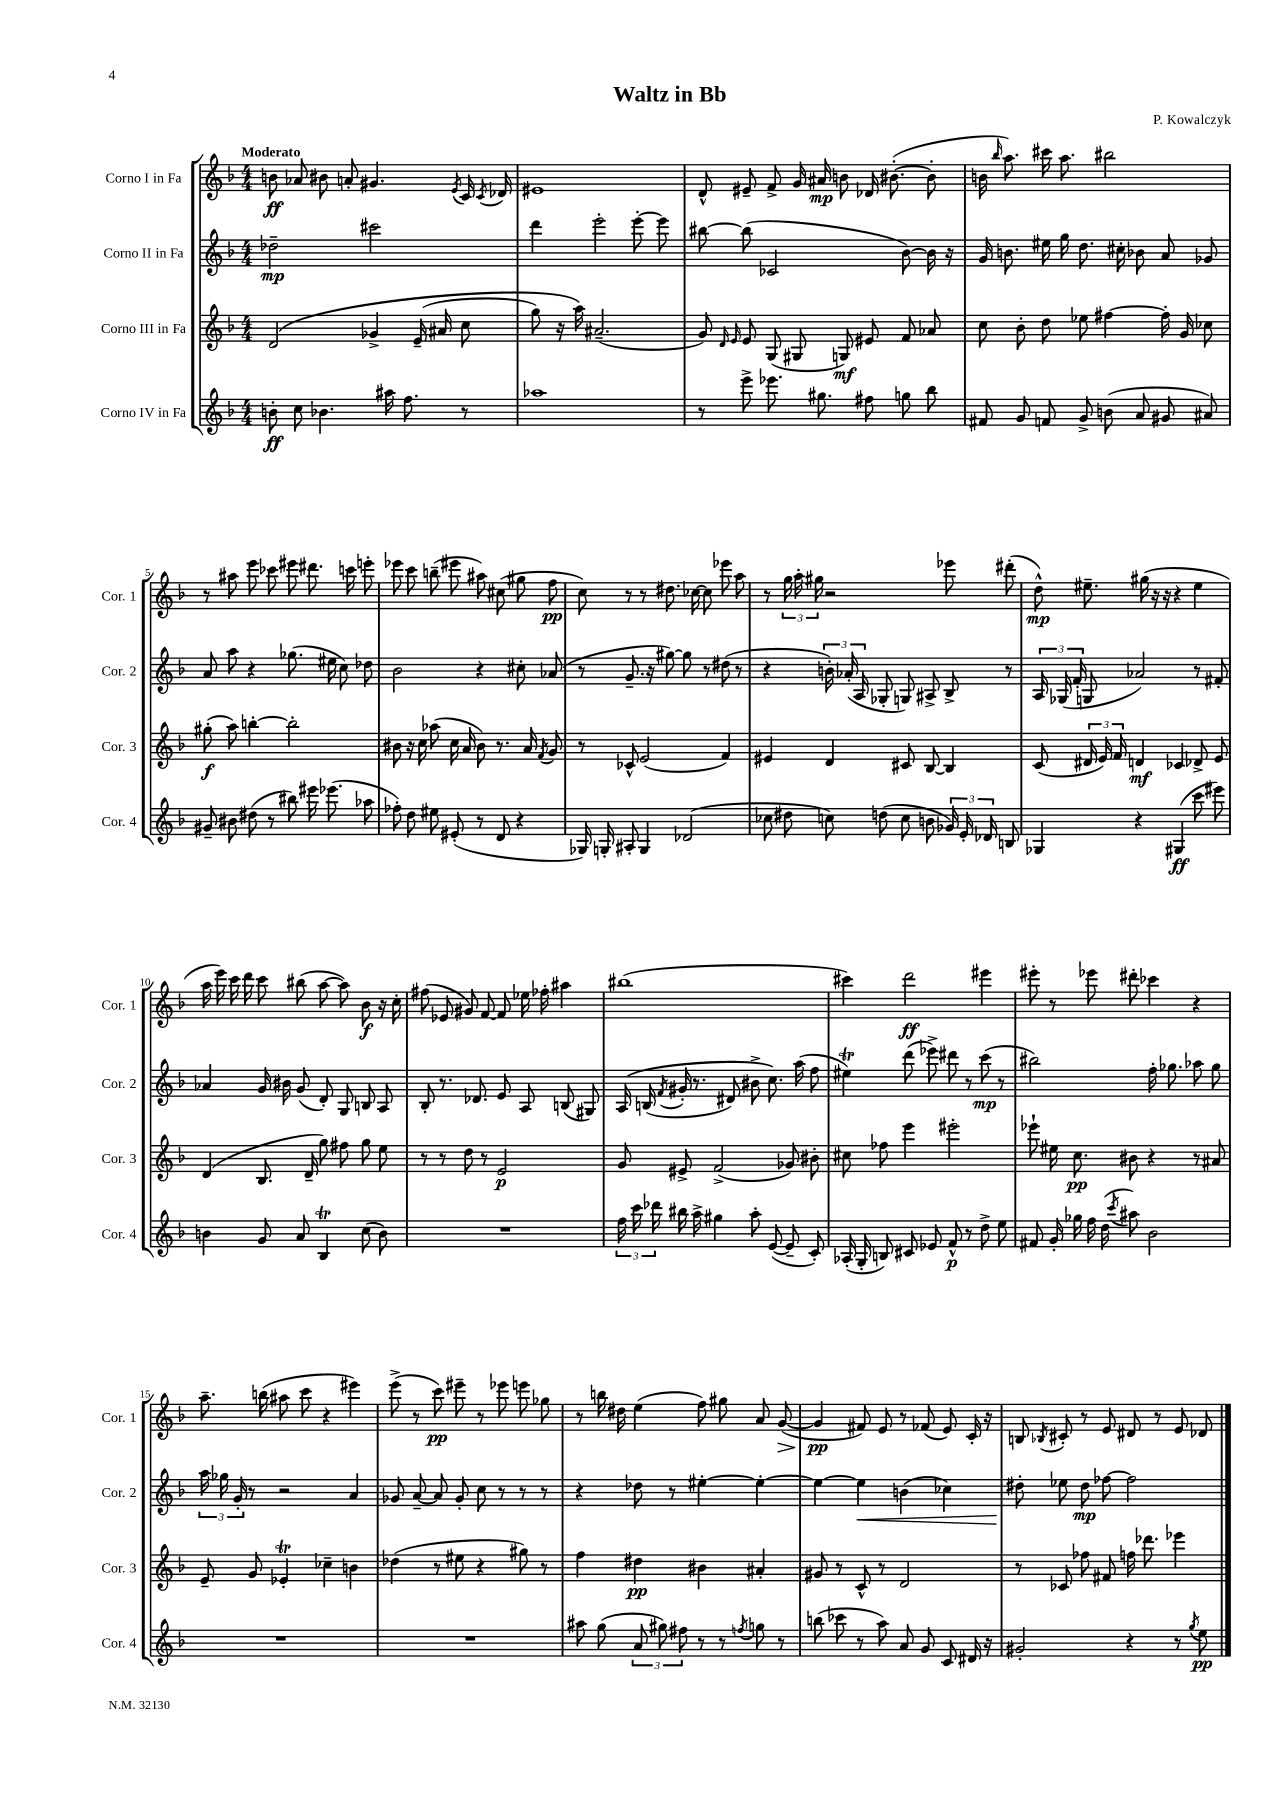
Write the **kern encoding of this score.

**kern	**dynam	**kern	**dynam	**kern	**dynam	**kern	**dynam
*part4	*part4	*part3	*part3	*part2	*part2	*part1	*part1
*staff4	*staff4	*staff3	*staff3	*staff2	*staff2	*staff1	*staff1
*I"Corno IV in Fa	*	*I"Corno III in Fa	*	*I"Corno II in Fa	*	*I"Corno I in Fa	*
*I'Cor. 4	*	*I'Cor. 3	*	*I'Cor. 2	*	*I'Cor. 1	*
*clefG2	*	*clefG2	*	*clefG2	*	*clefG2	*
*k[b-]	*	*k[b-]	*	*k[b-]	*	*k[b-]	*
*M4/4	*	*M4/4	*	*M4/4	*	*M4/4	*
=1	=1	=1	=1	=1	=1	=1	=1
!	!	!	!	!	!	!LO:TX:a:B:t=Moderato	!
8bn'\	ff	(2d/	.	2dd-X~\	mp	8bn\	ff
8cc\	.	.	.	.	.	8a-X/	.
4.b-X\	.	.	.	.	.	8b#X\	.
.	.	.	.	.	.	8an'/	.
.	.	4g-X^/	.	2ccc#X\	.	4.g#X/	.
16aa#X\	.	.	.	.	.	.	.
8.ff\	.	.	.	.	.	.	.
.	.	(16e~/	.	.	.	.	.
.	.	16a#X/	.	.	.	.	.
.	.	.	.	.	.	8qe/	.
8r	.	8cc\	.	.	.	16c/	.
.	.	.	.	.	.	8qc/	.
.	.	.	.	.	.	16d-X/	.
=2	=2	=2	=2	=2	=2	=2	=2
1aa-X	.	8gg\)	.	4ddd\	.	1e#X	.
.	.	16r	.	.	.	.	.
.	.	16aa\)	.	.	.	.	.
.	.	(2.a#X~/	.	2eee'\	.	.	.
.	.	.	.	[8eee'\	.	.	.
.	.	.	.	8eee\]	.	.	.
=3	=3	=3	=3	=3	=3	=3	=3
8r	.	8g/)	.	[8bb#X\	.	8d^^/	.
.	.	16qqd/	.	.	.	.	.
.	.	16qqe/	.	.	.	.	.
8eee^\	.	8e/	.	(8bb#\]	.	8e#X~/	.
8.eee-X\	.	(8G/	.	2c-X/	.	8f^/	.
.	.	8G#X/	.	.	.	16g/	.
8.gg#X\	.	.	.	.	.	16a#X/	mp
.	.	8Gn/)	mf	.	.	8bn\	.
8ff#X\	.	8e#X/	.	.	.	16d-X/	.
.	.	.	.	.	.	([8.b#X'\	.
8ggn\	.	8f/	.	[8b-\)	.	.	.
8bb-\	.	8a-X/	.	16b-\]	.	8b#'\]	.
.	.	.	.	16r	.	.	.
=4	=4	=4	=4	=4	=4	=4	=4
8f#X/	.	8cc\	.	16g/	.	16bn\	.
.	.	.	.	.	.	16qqbb-/	.
.	.	.	.	8.bn\	.	8.aa\)	.
8g/	.	8b-'\	.	.	.	.	.
8fn/	.	8dd\	.	16ee#X\	.	16ccc#X\	.
.	.	.	.	16gg\	.	8.aa\	.
8g^/	.	8ee-X\	.	8.dd\	.	.	.
(8bn\	.	[4ff#X\	.	.	.	2bb#X\	.
.	.	.	.	16cc#X'\	.	.	.
8a/	.	.	.	8b-X\	.	.	.
8g#X/	.	16ff#'\]	.	8a/	.	.	.
.	.	16g/	.	.	.	.	.
8a#X/)	.	8cc-X\	.	8g-X/	.	.	.
!!LO:LB:g=z
=5	=5	=5	=5	=5	=5	=5	=5
8g#X~/	.	(8gg#X'\	f	8a/	.	8r	.
8b#X\	.	8aa\)	.	8aa\	.	8aa#X\	.
(8dd#X\	.	[4bbn'\	.	4r	.	8eee\	.
8r	.	.	.	.	.	8ccc-X\	.
8bb#X\)	.	2bb'\]	.	(8.gg-X\	.	8eee#X\	.
16eee#X\	.	.	.	.	.	8.ddd#X\	.
(8.eee-X\	.	.	.	16ee#X\	.	.	.
.	.	.	.	8cc\)	.	.	.
.	.	.	.	.	.	16cccn\	.
8aa-X\	.	.	.	8dd-X\	.	8eeen'\	.
=6	=6	=6	=6	=6	=6	=6	=6
8ff-X'\)	.	8b#X\	.	2b-\	.	8eee-X\	.
8dd\	.	16r	.	.	.	8ccc\	.
.	.	16cc\	.	.	.	.	.
8ee#X\	.	(8aa-X\	.	.	.	(8bbn~\	.
(8e#X'/	.	16cc\	.	.	.	8eee#X\	.
.	.	16a/	.	.	.	.	.
8r	.	8b#\)	.	4r	.	8aa#X\)	.
8d/	.	8.r	.	.	.	(8cc#X\	.
4r	.	.	.	8cc#X'\	.	8gg#X\	.
.	.	16a/	.	.	.	.	.
.	.	8qf/	.	.	.	.	.
.	.	8g/	.	(8a-X/	.	8ff\	pp
=7	=7	=7	=7	=7	=7	=7	=7
16G-X/)	.	8r	.	8r	.	8cc\)	.
16Gn'/	.	.	.	.	.	.	.
8A#X'/	.	8c-X^^/	.	8.g~/	.	8r	.
4G/	.	(2e/	.	.	.	8r	.
.	.	.	.	16r	.	.	.
.	.	.	.	[8gg#X\)	.	8.dd#X\	.
(2d-X/	.	.	.	8gg#\]	.	.	.
.	.	.	.	.	.	[16cc-X\	.
.	.	.	.	8r	.	8cc-\]	.
.	.	4f/)	.	(8dd#X\	.	8eee-X\	.
.	.	.	.	8r	.	8aa\	.
=8	=8	=8	=8	=8	=8	=8	=8
8cc-X\	.	4e#X/	.	4r	.	8r	.
8dd#X\	.	.	.	.	.	24gg\	.
.	.	.	.	.	.	24aa'\	.
.	.	.	.	.	.	24gg#X\	.
8ccn\)	.	4d/	.	24bn'\)	.	2r	.
.	.	.	.	(24a-X'/	.	.	.
.	.	.	.	24A/	.	.	.
(8ddn\	.	.	.	8G-X'/	.	.	.
8cc\	.	8c#X/	.	8Gn/)	.	.	.
8bn\	.	[8B-/	.	8A#X^/	.	.	.
24g-X/)	.	4B-/]	.	8B-^/	.	8eee-X\	.
24e'/	.	.	.	.	.	.	.
24d-X/	.	.	.	.	.	.	.
8Bn/	.	.	.	8r	.	(8ddd#X'\	.
=9	=9	=9	=9	=9	=9	=9	=9
4G-X/	.	(8c/	.	24A/	.	8dd^^\)	mp
.	.	.	.	(24G-X/	.	.	.
.	.	.	.	24f'/	.	.	.
.	.	24d#X/	.	8Gn/	.	8.ee#X~\	.
.	.	24e/)	.	.	.	.	.
.	.	24f/	.	.	.	.	.
4r	.	4dn/	mf	2a-X/)	.	.	.
.	.	.	.	.	.	(16gg#X\	.
.	.	.	.	.	.	16r	.
.	.	.	.	.	.	16r	.
(4G#X/	ff	4c-X/	.	.	.	4r	.
8ccc\	.	8d-X^/	.	8r	.	4ee#\	.
8eee#X\)	.	8e/	.	8f#X'/	.	.	.
!!LO:LB:g=z
=10	=10	=10	=10	=10	=10	=10	=10
4bn\	.	(4d/	.	4a-X/	.	16aa\	.
.	.	.	.	.	.	16eee\)	.
.	.	.	.	.	.	16ccc\	.
.	.	.	.	.	.	16ddd\	.
8g/	.	8.B-/	.	16g/	.	8ccc\	.
.	.	.	.	16b#X\	.	.	.
8a/	.	.	.	(8g/	.	(8bb#X\	.
.	.	16d~/	.	.	.	.	.
4B-T/	.	8gg\)	.	8d'/)	.	[8aa\	.
.	.	8ff#X\	.	8G/	.	8aa\])	.
(8cc\	.	8gg\	.	8Bn/	.	8b-\	f
8b\)	.	8ee\	.	8A/	.	16r	.
.	.	.	.	.	.	16cc'\	.
=11	=11	=11	=11	=11	=11	=11	=11
1r	.	8r	.	8B-'/	.	(8ff#X\	.
.	.	8r	.	8.r	.	8e-X/	.
.	.	8dd\	.	.	.	8g#X/)	.
.	.	.	.	8.d-X/	.	.	.
.	.	8r	.	.	.	[8f/	.
.	.	2e/	p	8e/	.	8f/]	.
.	.	.	.	8A/	.	16ee-X\	.
.	.	.	.	.	.	16ff-X'\	.
.	.	.	.	(8Bn/	.	4aa#X\	.
.	.	.	.	8G#X/)	.	.	.
=12	=12	=12	=12	=12	=12	=12	=12
24ff\	.	8g/	.	(16A/	.	(1bb#X	.
24ccc\	.	.	.	.	.	.	.
.	.	.	.	(16Bn/	.	.	.
24ddd-X\	.	.	.	.	.	.	.
.	.	.	.	8qf/	.	.	.
16bb#X\	.	8e#X^/	.	16g#X'/	.	.	.
16aa^\	.	.	.	8.r	.	.	.
4gg#X\	.	(2f^/	.	.	.	.	.
.	.	.	.	8d#X/)	.	.	.
8aa'\	.	.	.	8b#X^\	.	.	.
([8e/	.	.	.	8.cc\)	.	.	.
8e~/]	.	8g-X/)	.	.	.	.	.
.	.	.	.	(16aa\	.	.	.
8c'/)	.	8b#X'\	.	8ff\	.	.	.
=13	=13	=13	=13	=13	=13	=13	=13
(16A-X'/	.	8cc#X\	.	4ee#Xt\)	.	4ccc#X\)	.
16G'/	.	.	.	.	.	.	.
8Bn/)	.	8ff-X\	.	.	.	.	.
8c#X/	.	4eee\	.	(8ddd\	.	2ddd\	ff
8e-X/	.	.	.	8eee-X^\)	.	.	.
8f^^/	p	2eee#X'\	.	8ddd#X\	.	.	.
8r	.	.	.	8r	.	.	.
8dd^\	.	.	.	(8ccc\	mp	4eee#X\	.
8ee\	.	.	.	8r	.	.	.
=14	=14	=14	=14	=14	=14	=14	=14
8f#X/	.	8eee-X`\	.	2bb#X\)	.	8eee#X'\	.
16g'/	.	16ee#X\	.	.	.	8r	.
16gg-X\	.	8.cc\	pp	.	.	.	.
16ff\	.	.	.	.	.	8eee-X\	.
(16dd\	.	.	.	.	.	.	.
8qccc/	.	.	.	.	.	.	.
8aa#X\)	.	8b#X\	.	.	.	8ddd#X'\	.
2b-\	.	4r	.	16ff'\	.	4ccc-X\	.
.	.	.	.	8.gg-X\	.	.	.
.	.	8r	.	8aa-X\	.	4r	.
.	.	8a#X/	.	8gg-\	.	.	.
!!LO:LB:g=z
=15	=15	=15	=15	=15	=15	=15	=15
1r	.	8e~/	.	24aa\	.	8.aa~\	.
.	.	.	.	24gg-X\	.	.	.
.	.	.	.	24g'/	.	.	.
.	.	8g/	.	8r	.	.	.
.	.	.	.	.	.	(16bbn\	.
.	.	4e-XT'/	.	2r	.	8aa#X\	.
.	.	.	.	.	.	8ccc\	.
.	.	4cc-X~\	.	.	.	4r	.
.	.	4bn\	.	4a/	.	4eee#X\)	.
=16	=16	=16	=16	=16	=16	=16	=16
1r	.	(4dd-X\	.	8g-X/	.	(8eee^\	.
.	.	.	.	[8a~/	.	8r	.
.	.	8r	.	8a/]	.	8ccc\)	pp
.	.	8ee#X\	.	8g-'/	.	8eee#X~\	.
.	.	4r	.	8cc\	.	8r	.
.	.	.	.	8r	.	8eee-X\	.
.	.	8gg#X\)	.	8r	.	8eeen\	.
.	.	8r	.	8r	.	8gg-X\	.
=17	=17	=17	=17	=17	=17	=17	=17
8aa#X\	.	4ff\	.	4r	.	8r	.
(8gg\	.	.	.	.	.	16bbn\	.
.	.	.	.	.	.	16dd#X\	.
12a/	.	4dd#X\	pp	8dd-X\	.	(4ee\	.
12gg#X\)	.	.	.	.	.	.	.
.	.	.	.	8r	.	.	.
12ff#X\	.	.	.	.	.	.	.
8r	.	4b#X\	.	[4ee#X'\	.	8ff\)	.
8r	.	.	.	.	.	8gg#X\	.
8qffn/	.	.	.	.	.	.	.
8ggn\	.	4a#X'/	.	4ee#'\_	.	8a/	.
!	!	!	!	!	!	!	!LO:HP:b
8r	.	.	.	.	.	([8g/	>
=18	=18	=18	=18	=18	=18	=18	=18
(8bbn\	.	8g#X/	.	4ee#\_	.	4g/]	pp
8ccc-X\	.	8r	.	.	.	.	.
!	!	!	!	!	!LO:HP:b	!	!
8r	.	8c^^/	.	4ee#\]	<	8f#X/)	]
8aa\)	.	8r	.	.	.	8e/	.
8a/	.	2d/	.	(4bn\	.	8r	.
8g/	.	.	.	.	.	(8f-X/	.
8c/	.	.	.	4cc-X\)	.	8e/)	.
16d#X/	.	.	.	.	.	16c'/	.
16r	.	.	.	.	.	16r	.
=19	=19	=19	=19	=19	=19	=19	=19
2g#X'/	.	8r	.	8dd#X'\	.	8Bn/	.
.	.	.	.	.	.	8qB-X/	.
.	.	8c-X/	.	8ee-X\	[	8c#X'/	.
.	.	8ff-X\	.	8dd#\	mp	8r	.
.	.	8f#X/	.	[8ff-X\	.	8e/	.
4r	.	16ffn\	.	2ff-\]	.	8d#X/	.
.	.	8.ddd-X\	.	.	.	.	.
.	.	.	.	.	.	8r	.
8r	.	4eee-X\	.	.	.	8e/	.
8qgg/	.	.	.	.	.	.	.
8ee\	pp	.	.	.	.	8d-X/	.
==	==	==	==	==	==	==	==
*-	*-	*-	*-	*-	*-	*-	*-
